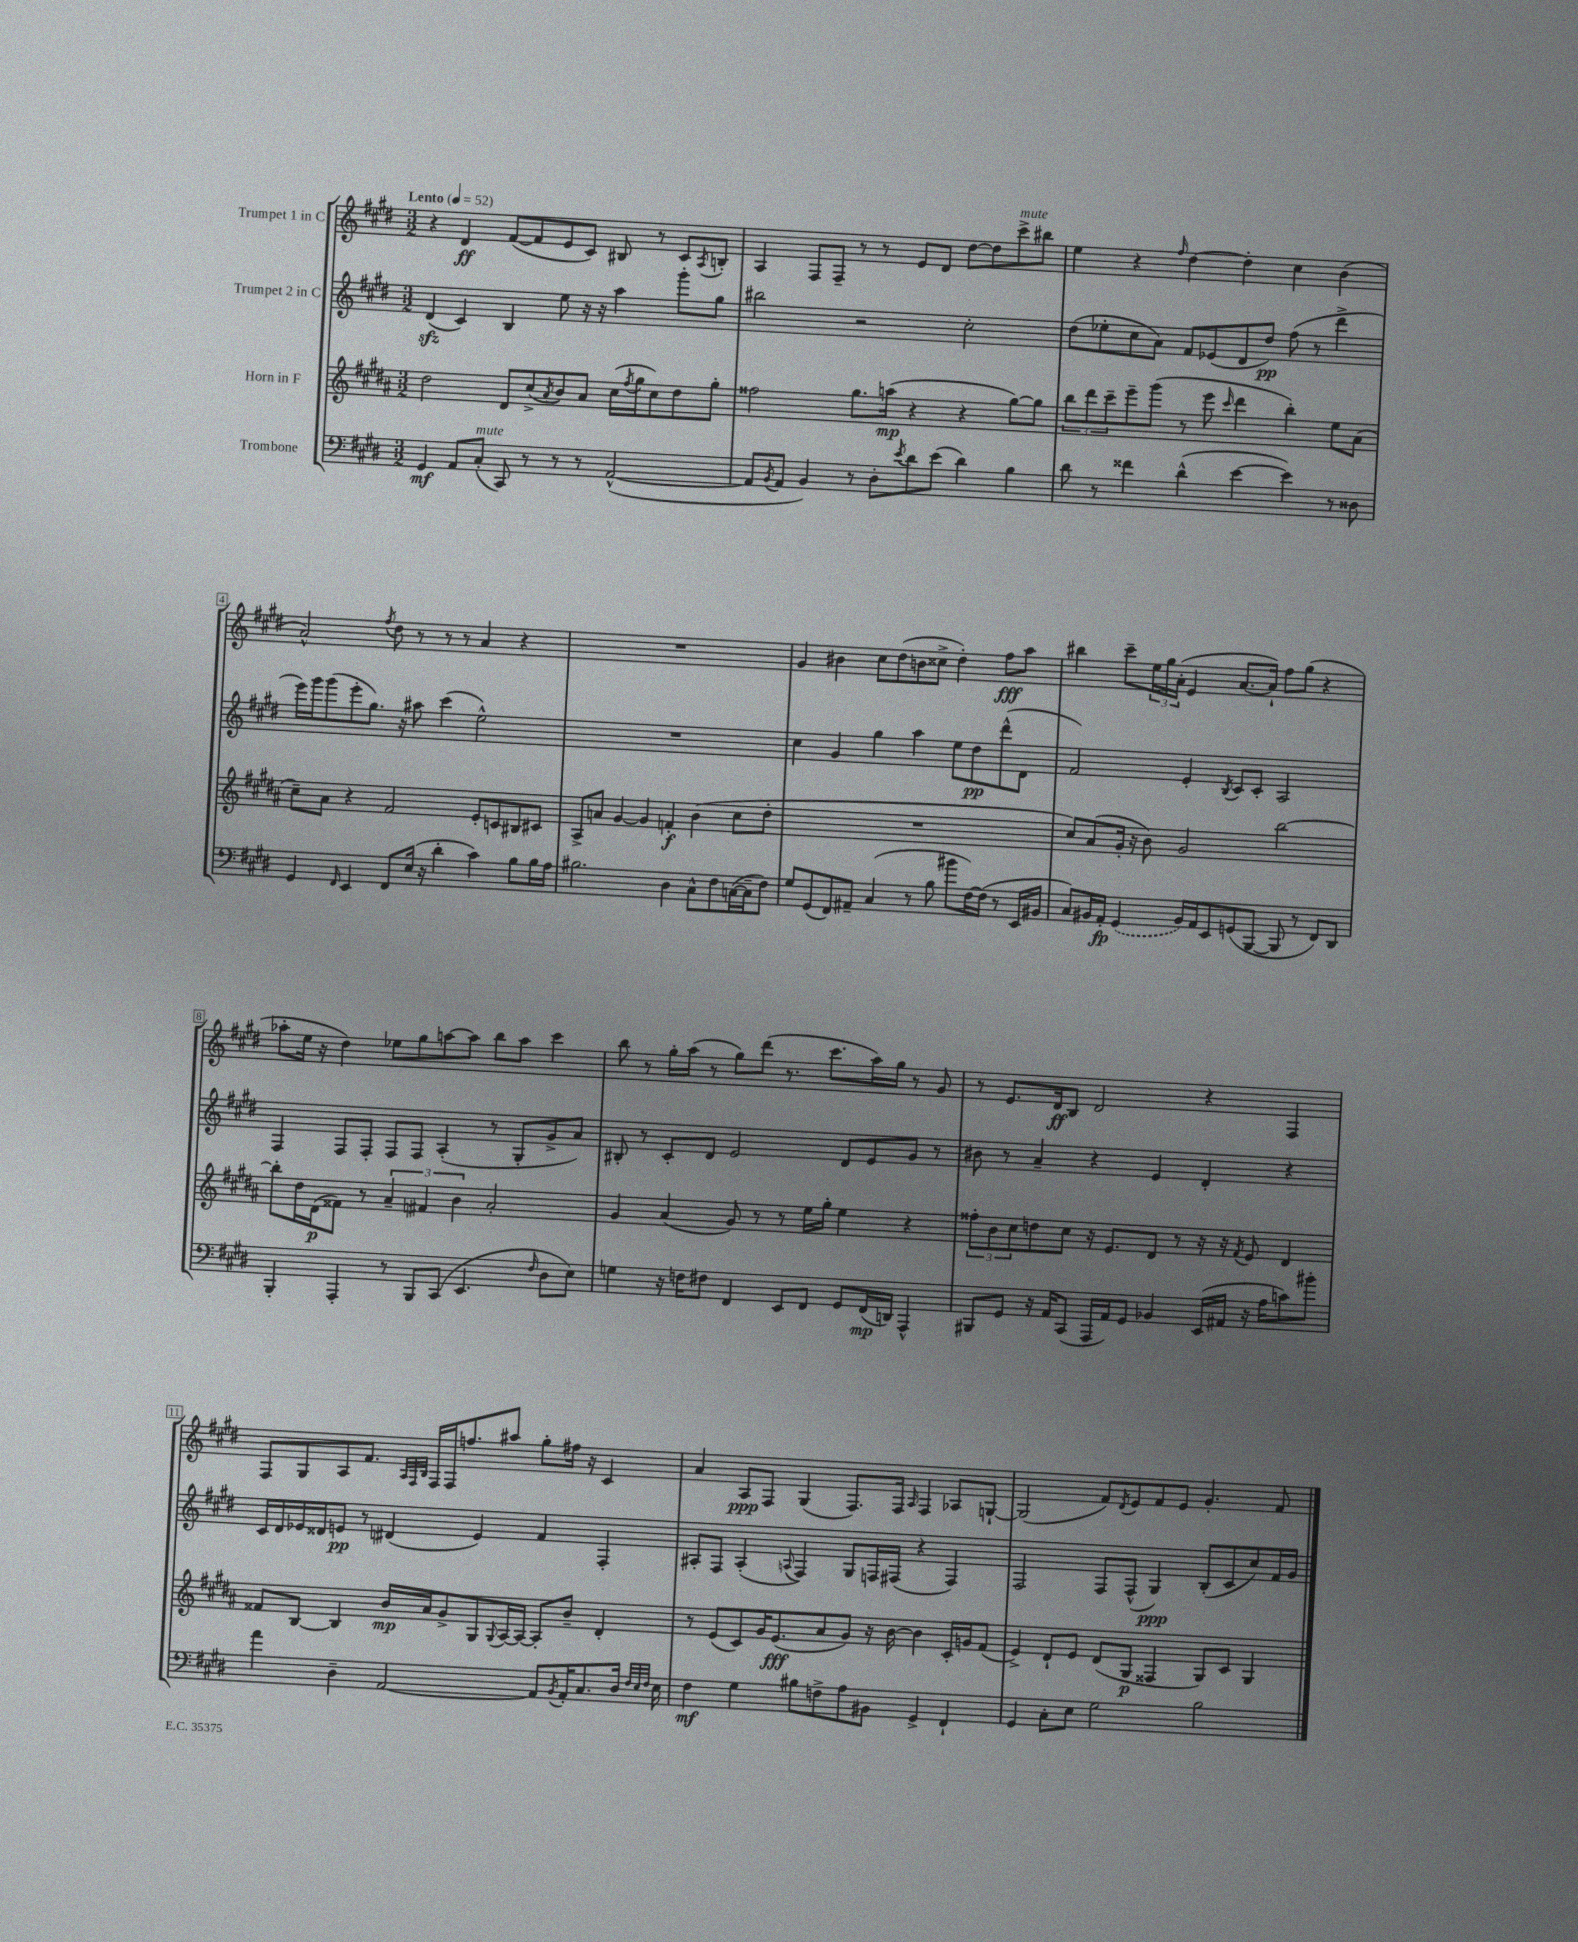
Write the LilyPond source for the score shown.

<<
\new StaffGroup <<
\new Staff = "s0" \with { instrumentName = "Trumpet 1 in C" } {
    \clef treble \key e \major \numericTimeSignature \time 3/2 \tempo "Lento" 4 = 52
    r4 dis'4\ff fis'8~( fis'8 e'8 cis'8) bis8 r8 cis'8 \acciaccatura { a8 } b8-. |
    a4 fis8 fis8-- r8 r8 e'8 dis'8 dis''8~ dis''8 cis'''8->^\markup { \italic "mute" } bis''8 |
    e''4 r4 \grace { fis''16 } dis''4~ dis''4-. cis''4 b'4( |
    a'2-^) \acciaccatura { fis''8 } dis''8 r8 r8 r8 a'4 r4 |
    R1. |
    gis'4 bis'4 cis''8 dis''8( b'8 cisis''8-> dis''4-.) fis''8\fff a''8 |
    bis''4 cis'''8-- \tuplet 3/2 { e''16 gis''16 a'16-.( } e'4 a'8.~ a'16-!) fis''8 gis''8( r4 |
    aes''8-. e''16 r16 dis''4) ees''8 gis''8 a''8~ a''8 b''8 a''8 cis'''4 |
    b''8 r8 gis''16-. a''16( r8 gis''8) dis'''8( r8. cis'''8. a''16) gis''16 r8 gis'8 |
    r8 e'8. dis'16\ff b8 dis'2 r4 fis4 |
    fis8 gis8 a8 fis'8. \grace { a32 fis32 b32 } fis16 fis16 f''8. ais''8 gis''8-. fis''16 r16 cis'4 |
    a'4 a8\ppp fis8 gis4( fis8.) fis16 \grace { a16 } fis4 aes8 g8~-! |
    g2( fis'8) \acciaccatura { dis'8 } e'8 fis'8 e'8 gis'4.-. fis'8 \bar "|." |
}
\new Staff = "s1" \with { instrumentName = "Trumpet 2 in C" } {
    \clef treble \key e \major \numericTimeSignature \time 3/2
    dis'4\sfz( cis'4) b4 e''8 r16 r16 a''4 gis'''8-. gis''8 |
    bis''2 r2 cis''2-. |
    dis''8( ees''8-. cis''8 a'8) fis'8 ees'8( dis'8 dis''8\pp) fis''8( r8 dis'''4-> |
    e'''16) gis'''16 gis'''8( e'''8-. gis''8.) r16 ais''8 cis'''4( e''2-^) |
    R1. |
    cis''4 gis'4 gis''4 a''4 e''8 dis''8\pp dis'''8-^( dis'8 |
    fis'2) e'4-. \acciaccatura { b8 } cis'8 cis'8-. a2 |
    fis4 fis8 fis8-. fis8 fis8 a4-.( r8 gis8-. gis'8-> a'8) |
    bis8-. r8 cis'8-. dis'8 e'2 dis'8 e'8 gis'8 r8 |
    bis'8 r8 a'4-- r4 e'4 dis'4-. r4 |
    cis'16 dis'16 ees'16 disis'16 e'8\pp r8 dis'4( e'4) fis'4 fis4-. |
    ais8-. fis8 ais4-.( \appoggiatura { a8 } fis4) gis8 f16 fis16( r4 fis4) |
    fis2 fis8 fis8-^( gis4\ppp) b8-.( cis'8 cis''8) fis'16 gis'16 \bar "|." |
}
\new Staff = "s2" \with { instrumentName = "Horn in F" } {
    \clef treble \key b \major \numericTimeSignature \time 3/2
    dis''2 dis'8 cis''8->( \acciaccatura { ais'8 } b'8) ais'8 cis''16( \acciaccatura { fis''8 } gis''16 cis''8) dis''8 gis''8-. |
    fisis''2 gis''8. a''16\mp( r4 r4 gis''8~) gis''8 |
    \tuplet 3/2 { b''8 dis'''8 cis'''8-- } e'''8-- gis'''8( r8 e'''8 \grace { cis'''16 } dis'''4 b''4-.) e''8 ais'8( |
    cis''8--) ais'8 r4 fis'2 e'8-. c'8 bis8 cis'8 |
    ais8-> a'8 gis'4~ gis'4 f'4-.\f b'4( cis''8 dis''8-. |
    R1. |
    cis''8) ais'8( gis'16-. r16 b'8) gis'2 b''2~ |
    b''8-. dis''16 dis'16\p( fisis'8) r8 \tuplet 3/2 { ais'4-- fis'4 b'4 } ais'2-. |
    gis'4 ais'4( gis'8) r8 r8 e''16 gis''16-. e''4 r4 |
    \tuplet 3/2 { fisis''8-. b'8 cis''8 } d''8 cis''8 r16 e'8. dis'8 r8 r16 r16 \acciaccatura { fis'8 } e'8 dis'4 |
    fisis'8 b8~ b4 b'16\mp ais'16 gis'8-> gis8 \appoggiatura { gis8 } ais16~ ais16~ ais8-. b'8-- dis'4-. |
    r8 e'8( cis'8) gis'16 e'8.\fff( ais'8 gis'8) r16 b'16~ b'4 cis'16-. g'16 fis'8( |
    e'4->) dis'8-! e'8 dis'8( gis8\p fisis4 gis8) cis'8 gis4 \bar "|." |
}
\new Staff = "s3" \with { instrumentName = "Trombone" } {
    \clef bass \key e \major \numericTimeSignature \time 3/2
    gis,4\mf a,8 cis8-.^\markup { \italic "mute" }( cis,8) r8 r8 r8 a,2~-^( |
    a,8 \acciaccatura { b,8 } a,8 b,4) r8 dis8-. \acciaccatura { e'8 } dis'8 e'8( dis'4) b4 |
    dis'8 r8 fisis'4 dis'4-^( e'4~ e'4) r8 disis8 |
    gis,4 \grace { fis,16 } e,4 fis,8 e16( r16 dis'4-. cis'4) b8 b16 a16 |
    bis2. dis4 cis8-^ fis8 c16~( c16-- fis8) |
    gis8 gis,8( fis,8) ais,8-- cis4( r8 b8 bis'8 fis16~) fis16( r8 e,16 bis,16 |
    cis8) bis,16 a,16-.\fp \once \slurDashed gis,4( bis,16) a,16 e,8 g,8( b,,8~ b,,8 r8 fis,8) dis,8 |
    b,,4-. a,,4-. r8 b,,8 cis,8( e,4. \grace { fis16 } dis8 e8) |
    g4 r16 f16 fis8 fis,4 e,8 fis,8 gis,8 fis,16\mp( d,16) a,,4-^ |
    bis,,8 gis,8 r16 a,16 cis,8( a,,16 a,16) gis,8 bes,4 e,16( ais,16 r16 a16 c'8) bis'8-. |
    a'4 dis4-- a,2~ a,8 \acciaccatura { b,8 } a,16-. cis8. dis16 \grace { fis32 e32 fis32 } e16 |
    fis4\mf gis4 bis8 f8-> a8 bis,8 gis,4-> fis,4-! |
    gis,4 cis8-. e8 gis2 b2 \bar "|." |
}
>>
>>
\layout { \context { \Score \override BarNumber.stencil = #(make-stencil-boxer 0.1 0.3 ly:text-interface::print) } }
